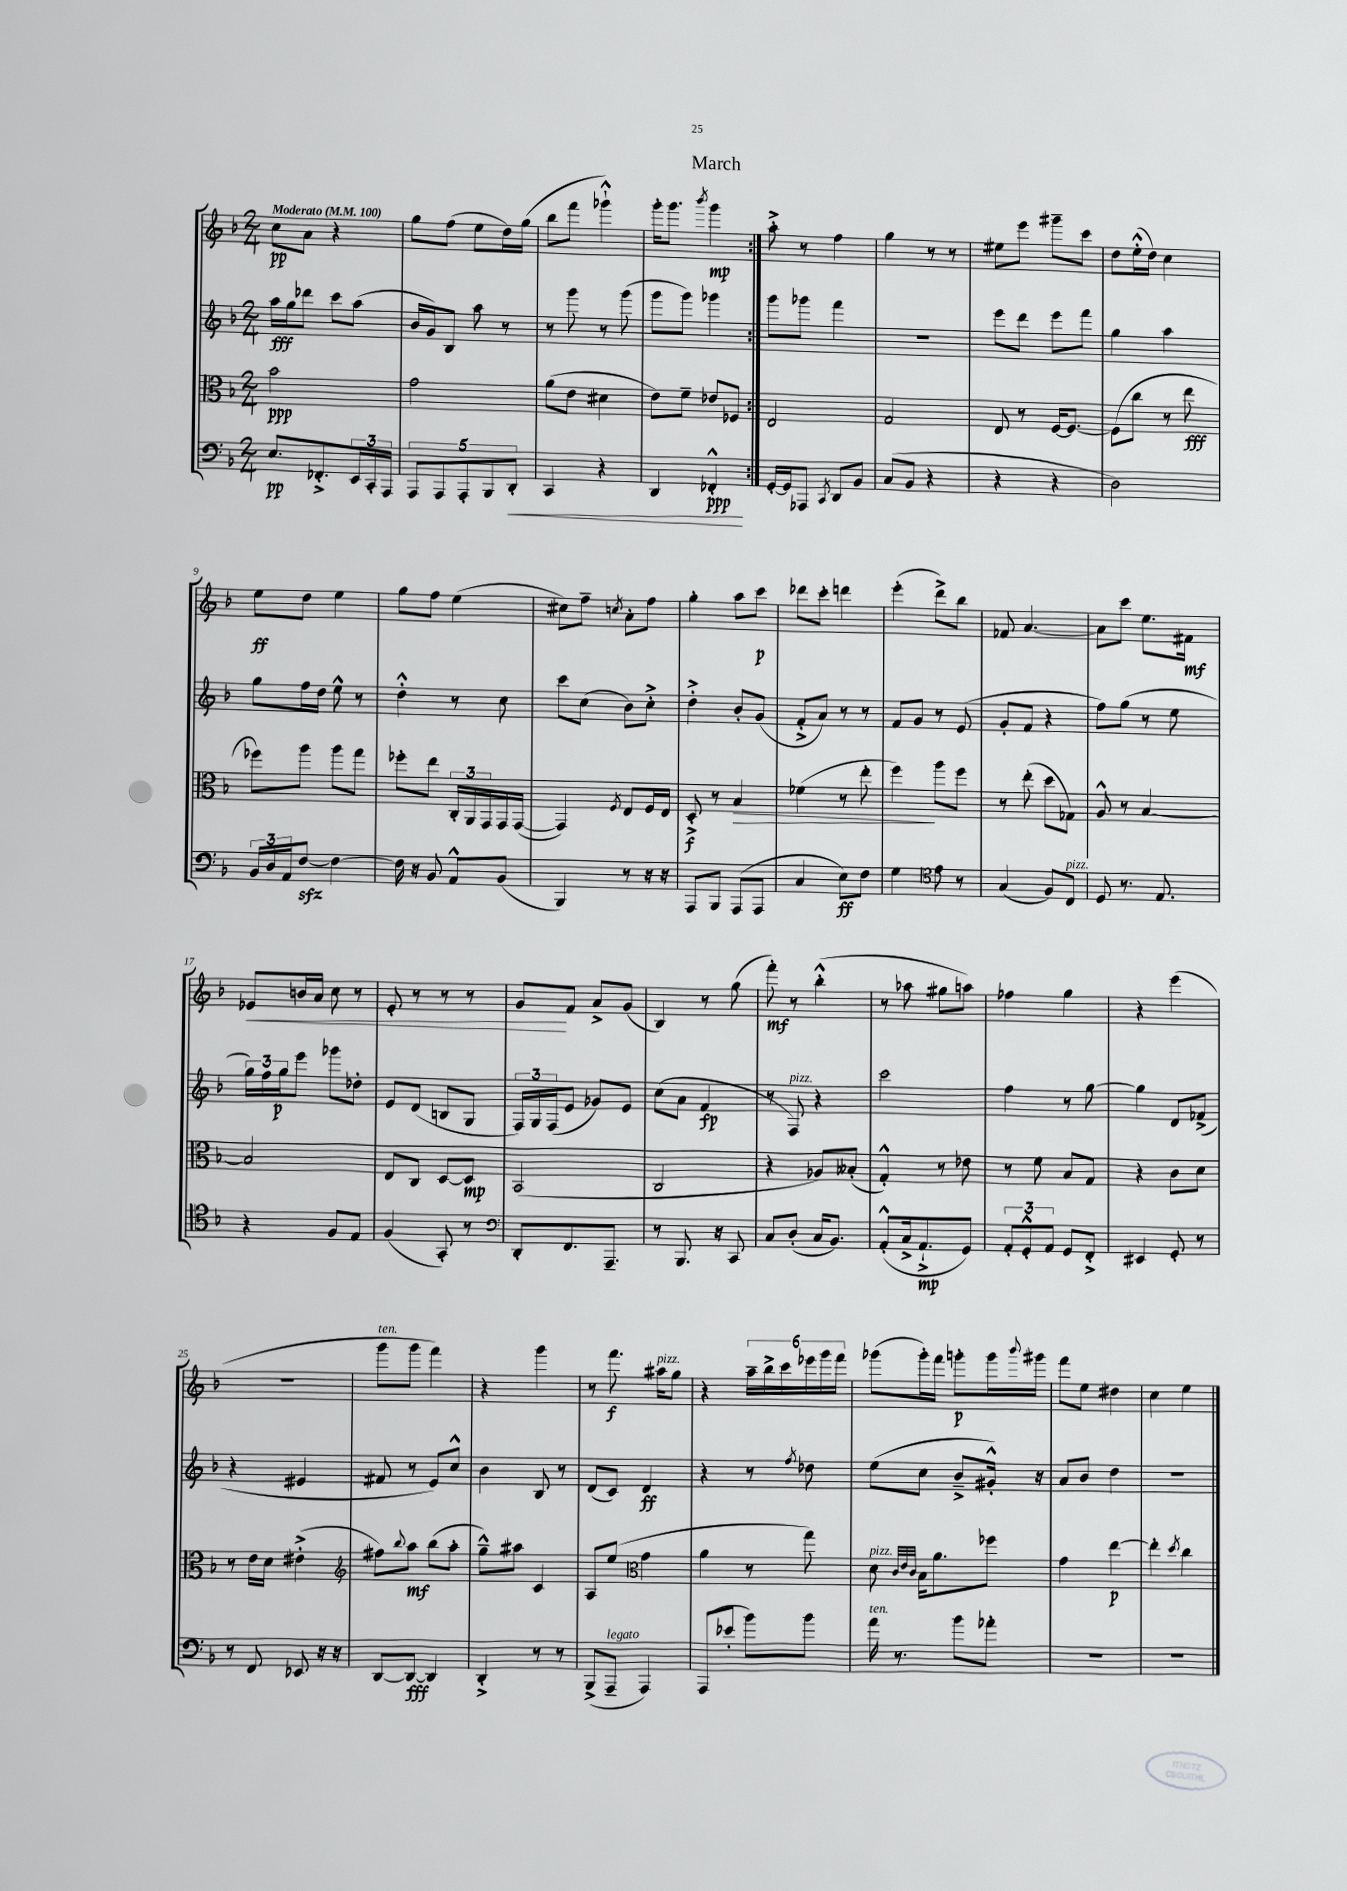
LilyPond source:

\header { title = "March" }
<<
\new StaffGroup <<
\new Staff = "s0" {
    \clef treble \key f \major \numericTimeSignature \time 2/4 \tempo "Moderato" 4 = 100
    \repeat volta 2 { c''8\pp a'8 r4 |
    g''8 f''8( e''8 d''16) g''16( |
    bes''8 f'''8 ges'''4-!-^) |
    g'''16-. g'''8. \acciaccatura { bes'''8 } g'''4\mp | }
    a''8-.-> r8 f''4 |
    g''4 r8 r8 |
    eis''8 e'''8 gis'''8-- c'''8 |
    d''8 e''16-.-^( d''16) c''4 |
    e''8\ff d''8 e''4 |
    g''8 f''8 e''4( |
    cis''8) f''8-- \acciaccatura { c''8 } a'8-. f''8 |
    g''4-. a''8 c'''8\p |
    des'''8 c'''8-. d'''4 |
    e'''4-.( d'''8->) bes''8 |
    fes'8 a'4.~ |
    a'8 c'''8 e''8. fis'16\mf |
    ees'8\< b'16 a'16 c''8 r8 |
    e'8-. r8 r8 r8 |
    g'8\! f'8 a'8-> g'8( |
    bes4) r8 g''8( |
    f'''8-.\mf) r8 bes''4-.-^( |
    r8 aes''8 gis''8 a''8) |
    fes''4 g''4 |
    r4 e'''4( |
    R2 |
    g'''8^\markup { \italic "ten." } g'''8 f'''4) |
    r4 g'''4 |
    r8 f'''8.\f ais''16^\markup { \italic "pizz." } g''8 |
    r4 \tuplet 6/4 { a''16-- bes''16-> c'''16 ees'''16 g'''16 f'''16 } |
    ges'''8( ges'''16-.) f'''16 g'''8-.\p g'''16 \appoggiatura { bes'''8 } gis'''16 |
    f'''8 e''8 dis''4 |
    c''4 e''4 \bar "|." |
}
\new Staff = "s1" {
    \clef treble \key f \major \numericTimeSignature \time 2/4
    \repeat volta 2 { a''16\fff g''16 des'''8 c'''8 a''8( |
    bes'16 g'16) bes8 a''8 r8 |
    r8 g'''8 r8 g'''8( |
    g'''8 g'''8) ges'''4 | }
    g'''8 ges'''8 f'''4 |
    R2 |
    e'''8 d'''8 e'''8 f'''8 |
    g''4 a''4 |
    g''8 f''16 d''16 e''8-^ r8 |
    d''4-.-^ r8 c''8 |
    c'''8 c''8( bes'8) c''8-.-> |
    d''4-.-> bes'8-. g'8( |
    f'8-.-> a'8) r8 r8 |
    f'8 g'8 r8 e'8( |
    g'8-. f'8 r4 |
    f''8) g''8( r8 e''8 |
    \tuplet 3/2 { g''16) f''16 g''16\p } e'''8 ges'''8 des''8-. |
    e'8 d'8( b8 g8 |
    \tuplet 3/2 { f16) g16 f16( } e'8 ges'8) e'8 |
    c''8( a'8 f'4\fp |
    r8 f8^\markup { \italic "pizz." }) r4 |
    c'''2 |
    f''4 r8 g''8~ |
    g''4 d'8 fes'8->( |
    r4 eis'4 |
    fis'8 r8 e'8) c''8-^ |
    bes'4 bes8 r8 |
    d'8( c'8) d'4\ff |
    r4 r8 \acciaccatura { f''8 } des''8 |
    e''8( c''8 bes'8---> gis'16-.-^) r16 |
    a'8 bes'8 d''4 |
    r2 \bar "|." |
}
\new Staff = "s2" {
    \clef alto \key f \major \numericTimeSignature \time 2/4
    \repeat volta 2 { bes'2\ppp |
    g'2 |
    a'8( e'8 dis'4 |
    e'8) f'8-- ees'8 fes8 | }
    e2 |
    g2 |
    e8 r8 f16~ f8.~ |
    f8( c''8 r8 e''8\fff |
    fes''8) a''8 a''8 g''8 |
    fes''8-. e''8 \tuplet 3/2 { c16-. a,16 g,16 } g,16 g,16~( |
    g,4) \acciaccatura { f8 } e8 f16 e16 |
    d8-.->\f r8 bes4\> |
    fes'4( r8 e''8-. |
    f''4\!) a''8 f''8 |
    r8 e''8-.( d''8 ges8) |
    a8-^ r8 bes4~ |
    bes2 |
    e8 c8 d8~ d8\mp |
    bes,2( |
    c2 |
    r4 aes8) beses8-.( |
    g4-.-^) r8 ees'8 |
    r8 f'8 bes8 g8 |
    r4 c'8 d'8 |
    r8 e'16 d'16 eis'4-.->( |
    \clef treble fis''8) \appoggiatura { bes''8 } a''8\mf bes''8( a''8-. |
    g''8---^) ais''8 c'4 |
    a8 e''8( \clef alto g'4 |
    a'4 r8 g''8) |
    d'8^\markup { \italic "pizz." } \grace { c'32 e'32 c'32 } bes16 a'8. fes''8 |
    g'4 e''4~\p |
    e''4-. \acciaccatura { d''8 } c''4 \bar "|." |
}
\new Staff = "s3" {
    \clef bass \key f \major \numericTimeSignature \time 2/4
    \repeat volta 2 { e8.\pp fes,8.-.-> \tuplet 3/2 { e,16 c,16-. a,,16 } |
    \tuplet 5/4 { a,,8 a,,8 a,,8-. bes,,8 d,8-.\< } |
    c,4 r4 |
    d,4 fes,4-.-^\ppp\! | }
    g,16~-. g,16 aes,,8 \acciaccatura { c,8 } d,8 bes,8 |
    c8( bes,8 r4 |
    r4 r4 |
    d2) |
    \tuplet 3/2 { bes,16 d16 a,16 } f8~\sfz f4~ |
    f16 r16 bes,8 a,8-^ bes,8( |
    bes,,4) r8 r16 r16 |
    a,,8 bes,,8 a,,8( a,,8 |
    c4 e8\ff) f8 |
    g4 \clef tenor e'8 r8 |
    g4( f8) c8^\markup { \italic "pizz." } |
    d8 r8. e8. |
    r4 f8 e8 |
    f4( g,8-.) r8 |
    \clef bass d,8-. f,8. a,,8.-- |
    r8 bes,,8. r16 c,8 |
    c8 d8-.( c16 bes,8.) |
    a,8-.-^( c16-> a,8.-!->\mp g,8) |
    \tuplet 3/2 { a,8-. g,8-.-^ a,8 } g,8 f,8-.-> |
    eis,4 g,8-. r8 |
    r8 f,8 ees,8 r16 r16 |
    d,8~ d,8~\fff d,4 |
    d,4-.-> r8 r8 |
    bes,,8->( a,,8--^\markup { \italic "legato" } a,,4) |
    a,,8( ees'8-. bes'8) bes'8 |
    a'16^\markup { \italic "ten." } r8. bes'8 aes'8-. |
    R2 |
    R2 \bar "|." |
}
>>
>>
